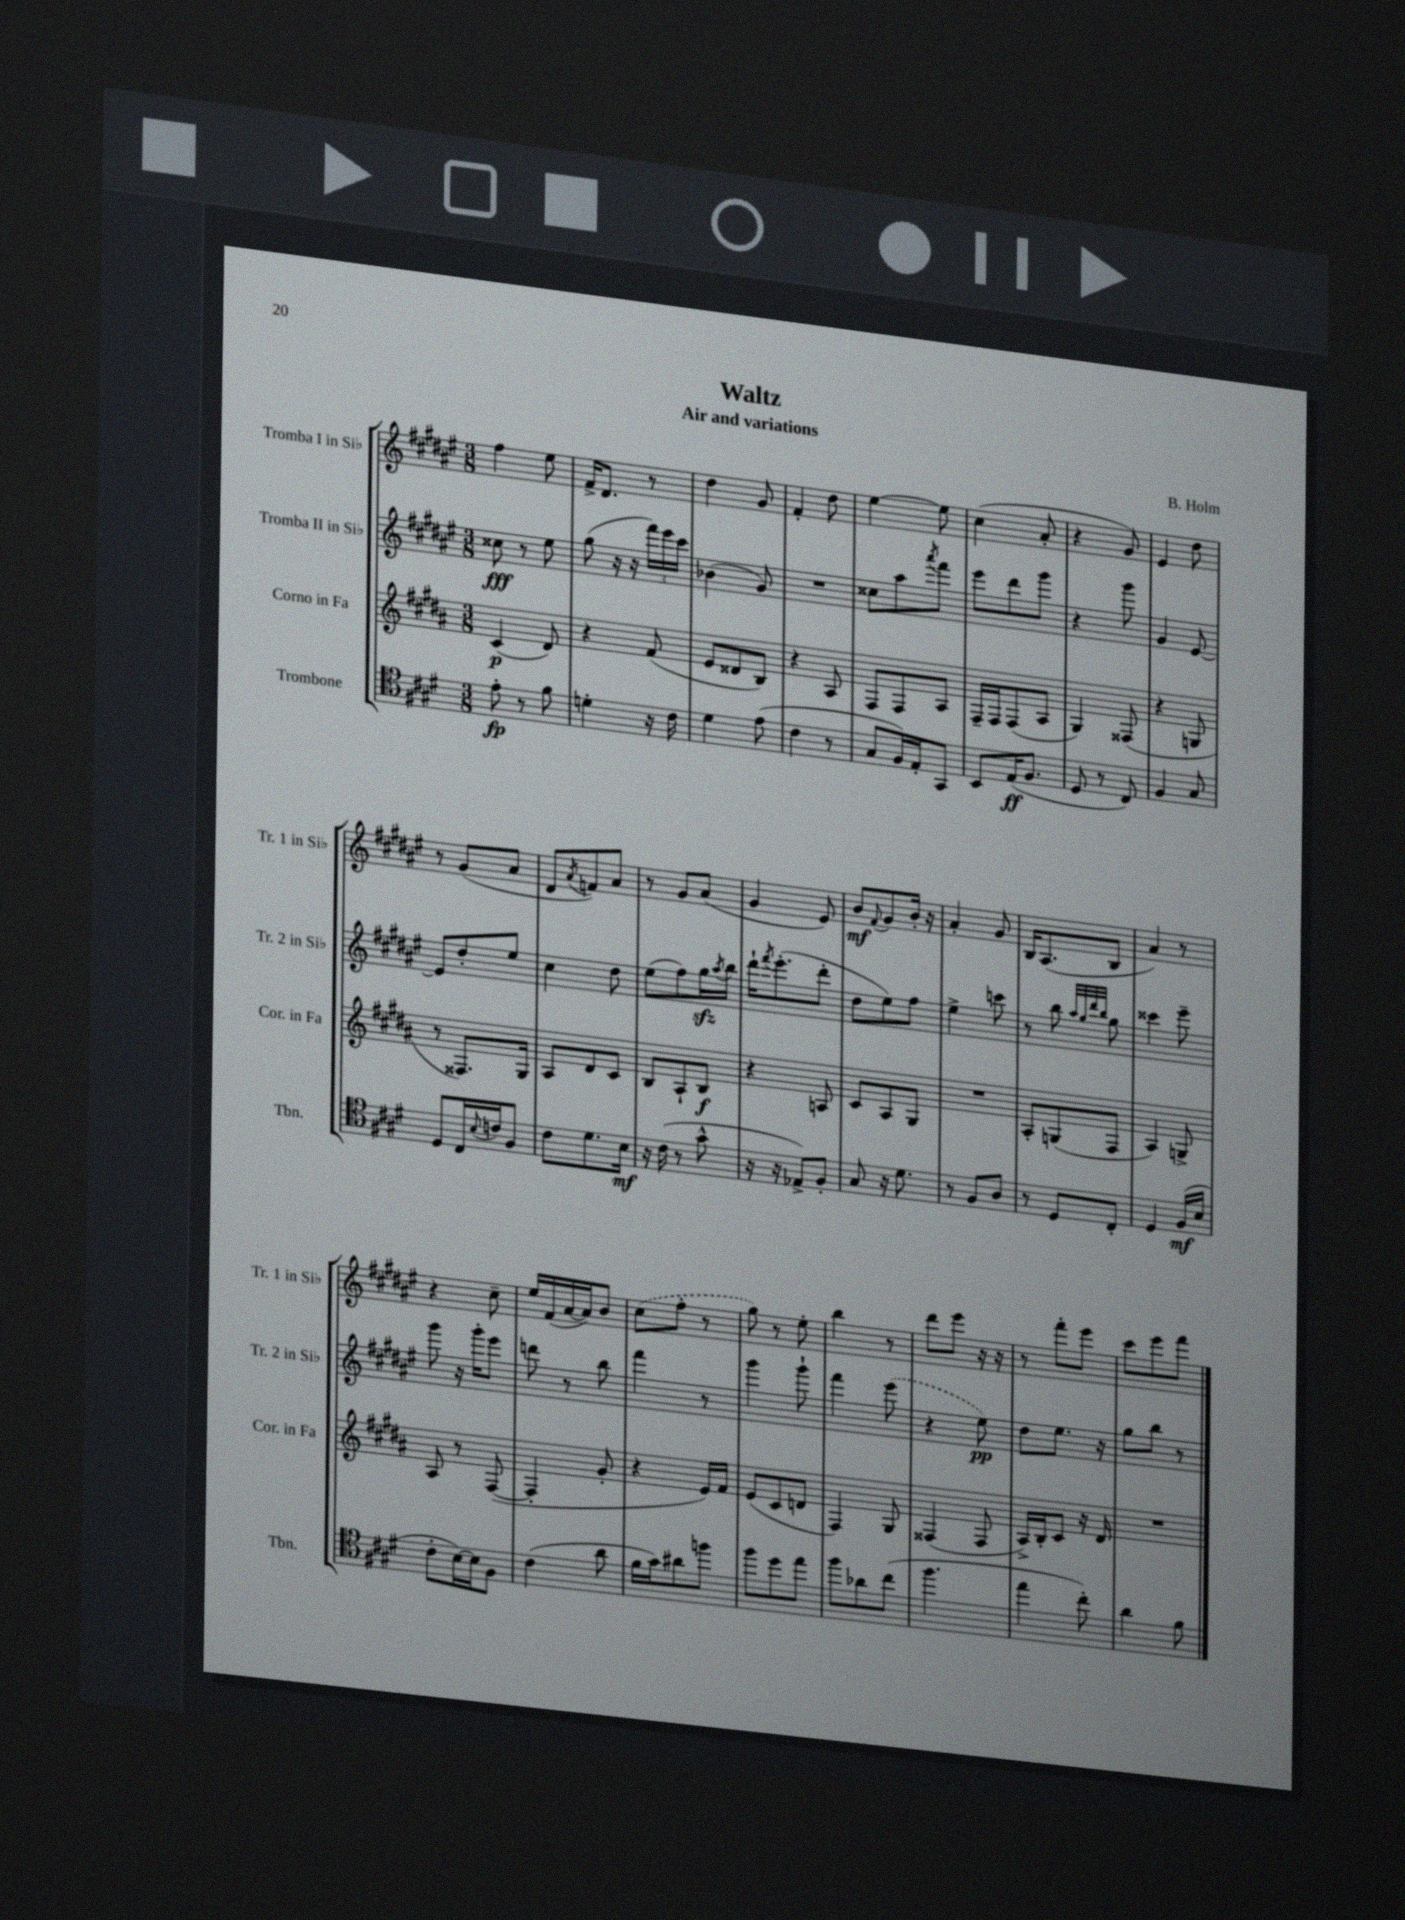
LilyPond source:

\header { title = "Waltz" composer = "B. Holm" subtitle = "Air and variations" }
<<
\new StaffGroup <<
\new Staff = "s0" \with { instrumentName = "Tromba I in Sib" shortInstrumentName = "Tr. 1 in Sib" } {
    \clef treble \key fis \major \numericTimeSignature \time 3/8
    fis''4 eis''8 |
    fis'16-> dis'8. r8 |
    dis''4 gis'8 |
    fis'4-. dis''8 |
    eis''4~ eis''8 |
    cis''4( ais'8-. |
    r4 gis'8) |
    eis'4 dis''8 |
    r8 gis'8( ais'8 |
    dis'8 \acciaccatura { ais'8 } f'8) ais'8 |
    r8 gis'8 ais'8( |
    gis'4 eis'8) |
    b'8\mf \appoggiatura { fis'8 } gis'8 b'16-. r16 |
    ais'4-. gis'8 |
    b16 ais8.( b8 |
    ais'4) r8 |
    r4 cis''8-- |
    eis''16 fis'16( ais'16~ ais'16) b'8 |
    \once \slurDashed cis''8( fis''8-. r8 |
    gis''8) r8 eis''8-. |
    b''4 r8 |
    dis'''8 eis'''8 r16 r16 |
    r8 fis'''8-. eis'''8 |
    cis'''8 eis'''8 fis'''8 \bar "|." |
}
\new Staff = "s1" \with { instrumentName = "Tromba II in Sib" shortInstrumentName = "Tr. 2 in Sib" } {
    \clef treble \key fis \major \numericTimeSignature \time 3/8
    cisis''8\fff r8 eis''8 |
    gis''8( r16 r16 \tuplet 3/2 { fis'''16) eis'''16 cis'''16 } |
    bes'4( gis'8) |
    R4. |
    cisis''8 ais''8 \acciaccatura { ais'''8 } fis'''8 |
    eis'''8 dis'''8 gis'''8 |
    r4 gis'''8 |
    gis'4 eis'8~ |
    eis'8 dis''8-. eis''8 |
    cis''4 dis''8 |
    eis''8( fis''8) gis''16\sfz \acciaccatura { ais''8 } b''16 |
    dis'''16-! \acciaccatura { fis'''8 } eis'''8.-.( dis'''8-. |
    dis''8 eis''8) fis''8 |
    eis''4-> c'''8 |
    r8 b''8 \grace { ais''32 gis''32 dis'''32 b''32 } gis''8 |
    cisis'''4 eis'''8-- |
    gis'''8 r16 gis'''16-. eis'''8 |
    d'''8 r8 b''8 |
    fis'''4 r8 |
    gis'''4 gis'''8-! |
    fis'''4 \once \slurDashed eis'''8( |
    r4 eis''8\pp) |
    dis''8 eis''8. r16 |
    gis''8 b''8 r8 \bar "|." |
}
\new Staff = "s2" \with { instrumentName = "Corno in Fa" shortInstrumentName = "Cor. in Fa" } {
    \clef treble \key b \major \numericTimeSignature \time 3/8
    cis'4\p( dis'8) |
    r4 fis'8( |
    e'8 disis'8 b8) |
    r4 ais8 |
    fis8 fis8 ais8 |
    fis16-- fis16 fis8( ais8 |
    gis4) fisis8( |
    r4 g8 |
    r8 fisis8.) gis16 |
    ais8 dis'8 cis'8 |
    b8 ais8-! b8\f |
    r4 a8 |
    cis'8 ais8 gis8 |
    R4. |
    ais8-. g8( fis8 |
    ais4) g8-> |
    ais8 r8 fis8~( |
    fis4-. gis'8-. |
    r4 e'16) fis'16 |
    e'8( cis'8 d'8 |
    fis4) gis8 |
    fisis4( fisis8 |
    ais16->) b16-. cis'8 r16 dis'16 |
    R4. \bar "|." |
}
\new Staff = "s3" \with { instrumentName = "Trombone" shortInstrumentName = "Tbn." } {
    \clef tenor \key e \major \numericTimeSignature \time 3/8
    e'8-.\fp r8 fis'8 |
    d'4-. r16 cis'16 |
    dis'4 e'8( |
    cis'4 r8 |
    gis8 fis16) e16-. gis,8 |
    b,8 e16\ff( fis8. |
    dis8 r8 cis8) |
    fis4 gis8 |
    dis8 cis16 \appoggiatura { b8 } c'16 fis8 |
    cis'8 dis'8. b16\mf |
    r16 cis'16( r8 gis'8-^ |
    r16 r16 ees8->) fis8-. |
    gis8 r16 dis'8. |
    r8 fis8 a8 |
    r8 dis8 cis8-. |
    dis4 fis16\mf( b16 |
    cis'8-. b16~) b16 fis8 |
    cis'4( a'8 |
    fis'16 gis'16) ais'8 f''8 |
    fis''8 dis''8 e''8 |
    fis''8 aes'8 cis''8( |
    fis''4. |
    e''4 cis''8-.) |
    a'4 fis'8 \bar "|." |
}
>>
>>
\layout { \context { \Score \remove "Bar_number_engraver" } }
